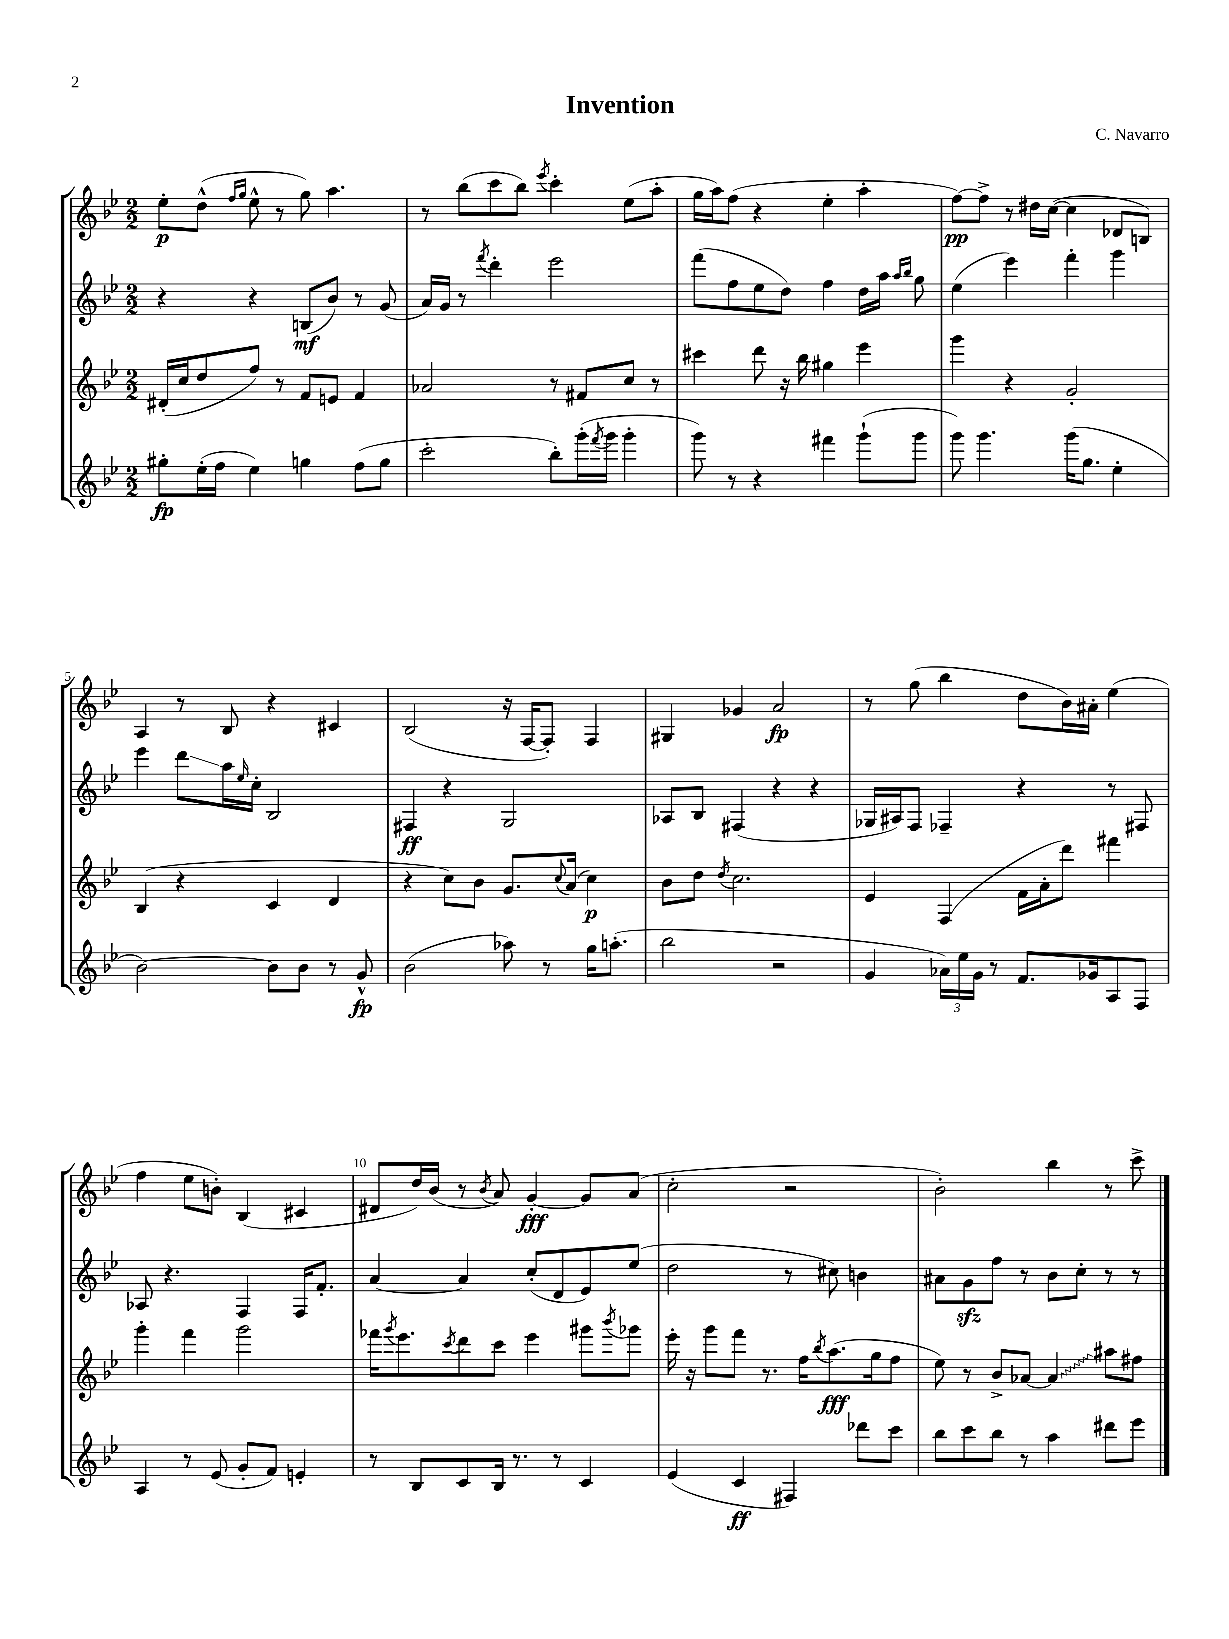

**kern	**kern	**kern	**kern
*staff4	*staff3	*staff2	*staff1
*clefG2	*clefG2	*clefG2	*clefG2
*k[b-e-]	*k[b-e-]	*k[b-e-]	*k[b-e-]
*M2/2	*M2/2	*M2/2	*M2/2
8gg#'	(16d#'	4r	8ee-'
.	16cc	.	.
(16ee-'	8dd	.	(8dd^^
16ff	.	.	.
.	.	.	16qqff
.	.	.	16qqgg
4ee-)	8ff)	4r	8ee-^^
.	8r	.	8r
4gg	8f	(8B	8gg)
.	8e	8b-)	4.aa
(8ff	4f	8r	.
8gg	.	(8g	.
=	=	=	=
2ccc'	2a-	16a)	8r
.	.	16g	.
.	.	8r	(8bb-
.	.	8qfff	.
.	.	4ddd'	8ccc
.	.	.	8bb-)
.	.	.	8qeee-
8bb-')	8r	2eee-	4ccc'
(16ggg'	8f#	.	.
8qfff	.	.	.
16ggg	.	.	.
4ggg'	8cc	.	(8ee-
.	8r	.	8aa'
=	=	=	=
8ggg)	4ccc#	(8fff	16gg
.	.	.	16aa)
8r	.	8ff	(8ff
4r	8ddd	8ee-	4r
.	16r	8dd)	.
.	16bb-	.	.
4fff#	4gg#	4ff	4ee-'
(8ggg`	4eee-	16dd	4aa'
.	.	16aa	.
.	.	16qqaa	.
.	.	16qqbb-	.
8ggg	.	8gg	.
=	=	=	=
8ggg)	4ggg	(4ee-	[8ff)
4.ggg	.	.	8ff^]
.	4r	4eee-)	8r
.	.	.	16dd#
.	.	.	([16cc
(16ggg	2g'	4fff'	4cc]
8.gg	.	.	.
4ee-'	.	4ggg	8d-
.	.	.	8B)
=	=	=	=
[2b-)	(4B-	4eee-	4A
.	4r	8ddd	8r
.	.	16aa	8B-
.	.	16qqee-	.
.	.	16cc'	.
8b-]	4c	2B-	4r
8b-	.	.	.
8r	4d	.	4c#
8g^^	.	.	.
=	=	=	=
(2b-	4r	4F#	(2B-
.	8cc)	4r	.
.	8b-	.	.
8aa-)	8.g	2G	16r
.	.	.	[16F
8r	.	.	8F'])
.	8qqcc	.	.
.	(16a	.	.
16gg	4cc)	.	4F
(8.aa'	.	.	.
=	=	=	=
2bb-	8b-	8A-	4G#
.	8dd	8B-	.
.	8qdd	.	.
.	2.cc	(4F#	4g-
2r	.	4r	2a
.	.	4r	.
=	=	=	=
4g	4e-	16G-	8r
.	.	16A#)	.
.	.	8F	(8gg
24a-)	(4F	4F-~	4bb-
24ee-	.	.	.
24g	.	.	.
8r	.	.	.
8.f	16f	4r	8dd
.	16a'	.	.
.	8ddd)	.	16b-)
16g-	.	.	16a#'
8A	4fff#	8r	(4ee-
8F	.	8F#	.
=	=	=	=
4A	4ggg'	8A-	4ff
.	.	4.r	.
8r	4fff	.	8ee-
(8e-	.	.	8b')
8g'	2ggg	4F	(4B-
8f)	.	.	.
4e'	.	16F	4c#
.	.	8.f'	.
=	=	=	=
8r	16fff-	[4a	8d#
.	8qggg	.	.
.	8.eee-	.	.
8B-	.	.	16dd)
.	.	.	(16b-
.	8qccc	.	.
8c	8ddd	4a]	8r
.	.	.	8qb-
16B-	8ccc	.	8a)
8.r	.	.	.
.	4eee-	(8cc'	[4g'
8r	.	8d	.
4c	8ggg#	8e-)	8g]
.	8qbbb-	.	.
.	8ggg-	(8ee-	(8a
=	=	=	=
(4e-	16eee-'	2dd	2cc'
.	16r	.	.
.	8ggg	.	.
4c	8fff	.	.
.	8.r	.	.
4F#)	.	8r	2r
.	16ff	.	.
.	8qbb-	.	.
.	(8.aa	8cc#)	.
8ddd-	.	4b	.
.	16gg	.	.
8ccc	8ff	.	.
=	=	=	=
8bb-	8ee-)	8a#	2b-')
8ccc	8r	8g	.
8bb-	8b-^	8ff	.
8r	[8a-	8r	.
4aa	4a-]	8b-	4bb-
.	.	8cc'	.
8ddd#	8aa#	8r	8r
8eee-	8ff#	8r	8ccc^
==	==	==	==
*-	*-	*-	*-
